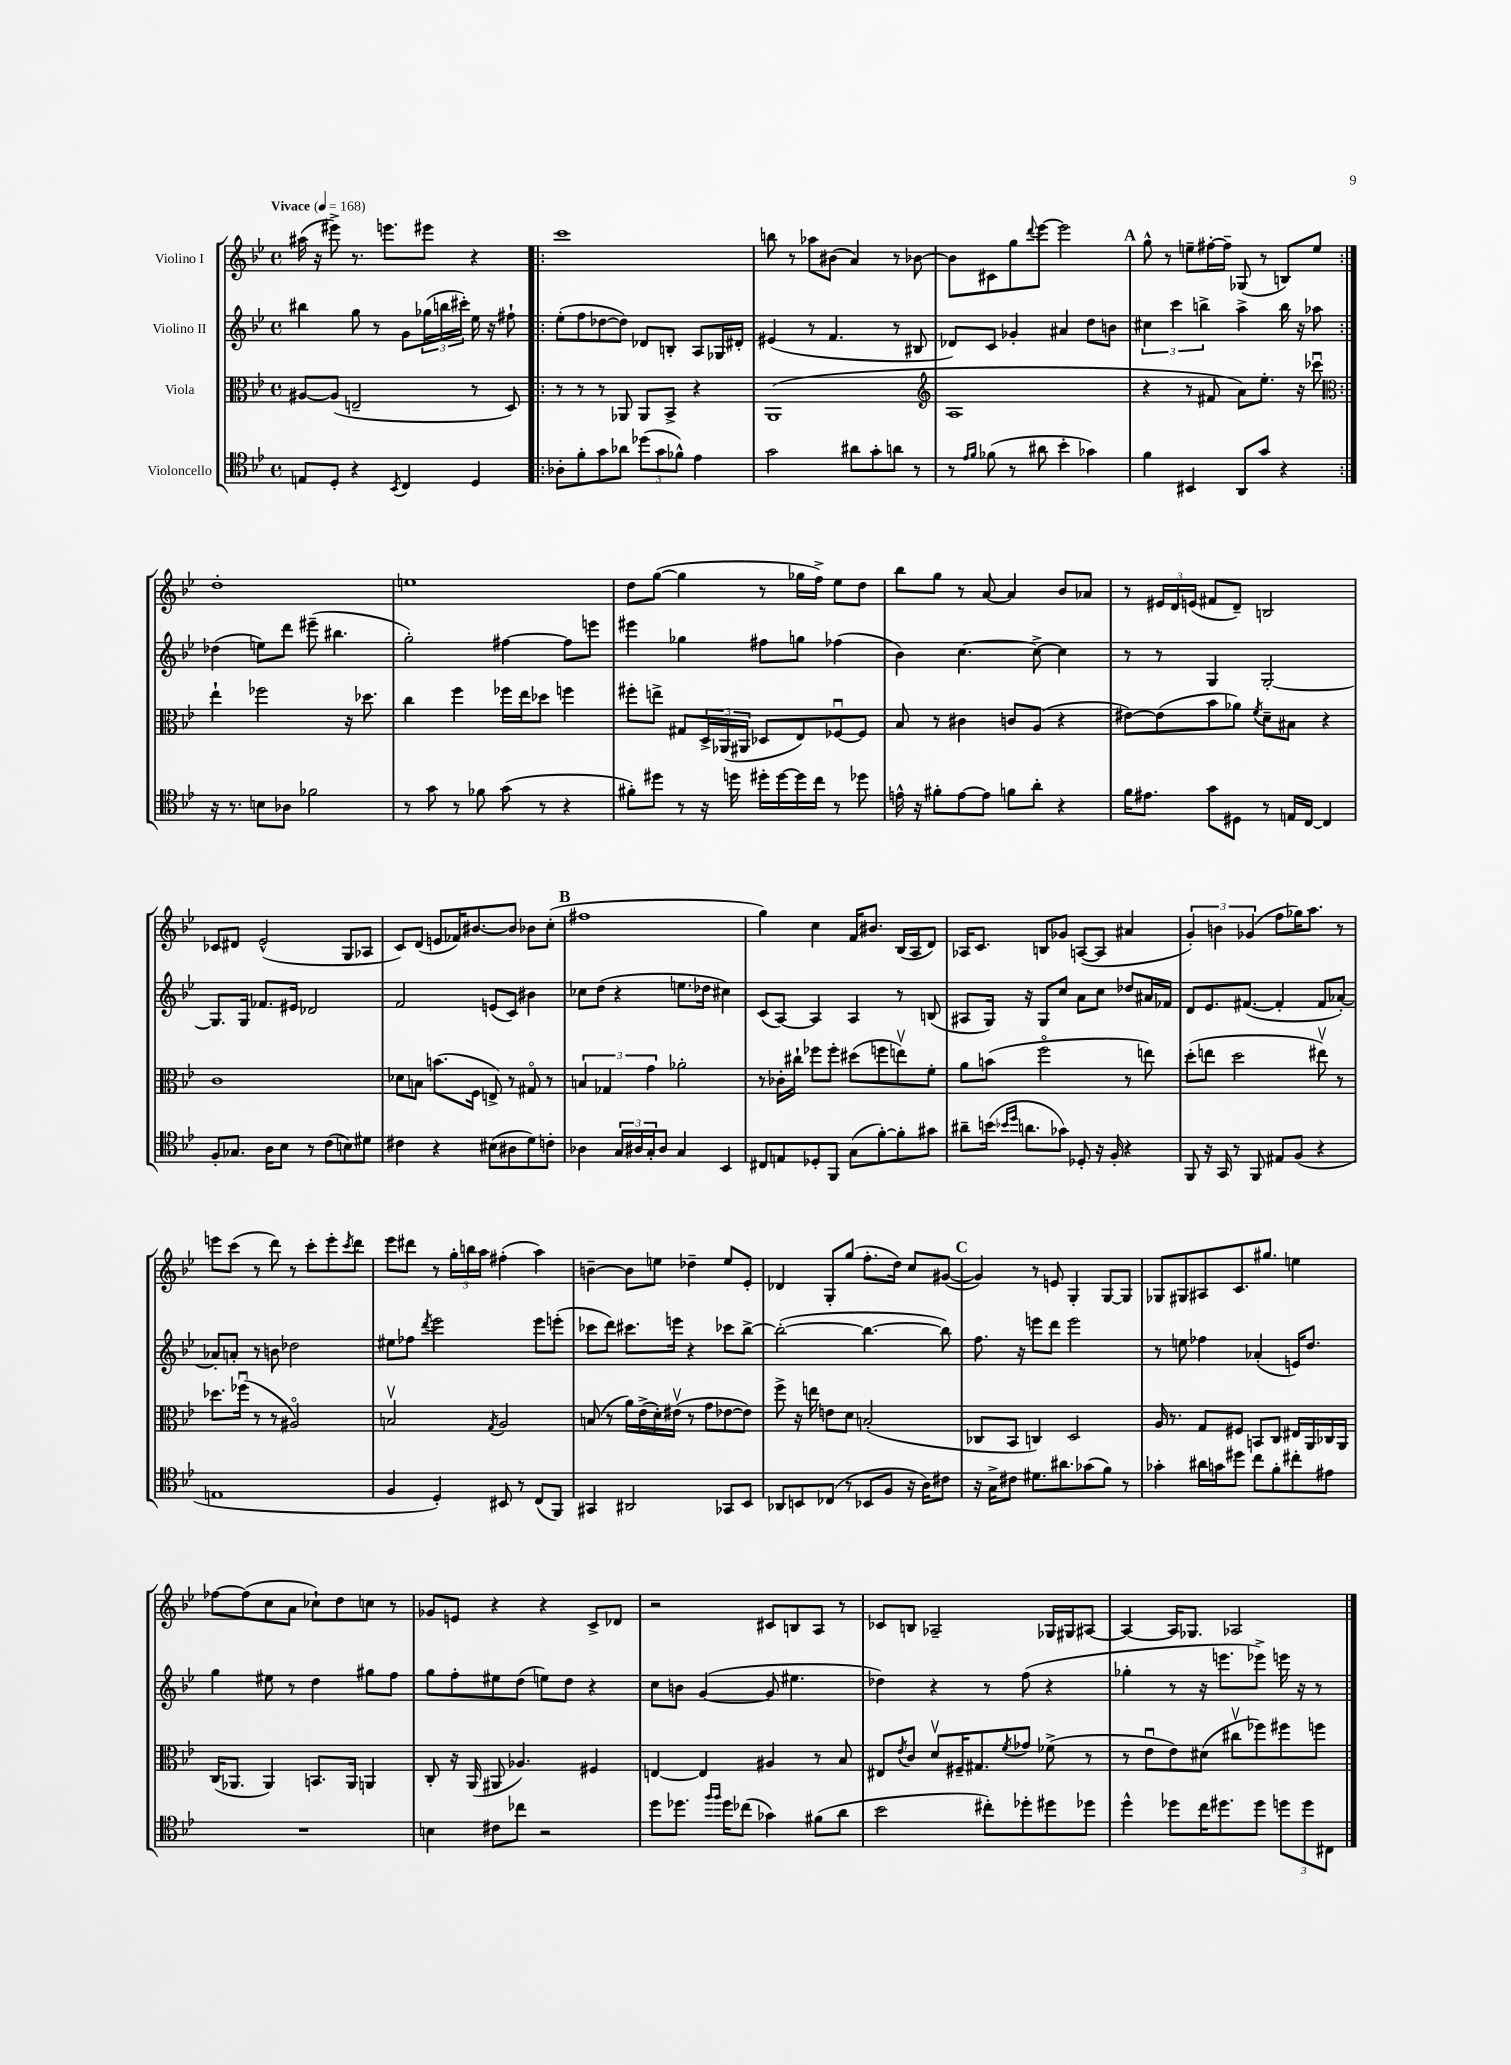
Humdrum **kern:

**kern	**kern	**kern	**kern
*staff4	*staff3	*staff2	*staff1
*clefC4	*clefC3	*clefG2	*clefG2
*k[b-e-]	*k[b-e-]	*k[b-e-]	*k[b-e-]
*M4/4	*M4/4	*M4/4	*M4/4
*met(c)	*met(c)	*met(c)	*met(c)
*MM168	*MM168	*MM168	*MM168
8E/L	[8A#/L	4bb#\	(16aa#\
.	.	.	16r
8D'/J	(8A#/]J	.	8eee#^\)
4r	2E~/	8gg\	8.r
.	.	8r	.
.	.	.	8.eee\L
8qBB-/	.	.	.
4C/	.	8g\L	.
.	.	(24gg-\L	8eee#\J
.	.	24bb\	.
.	.	24ccc#'\JJ)	.
4D/	8r	16ee-\	4r
.	.	16r	.
.	8D/)	8ff#`\	.
=!|:	=!|:	=!|:	=!|:
8A-'\L	8r	(8ee-'\L	1ccc
8f'\	8r	8ff\	.
8g\	8r	[8dd-\	.
8a-\J	8AA-/	8dd-\]J)	.
(12dd-\L	8AA-/L	8d-/L	.
12g\	.	.	.
.	8BB-^/J	8B'/J	.
12f-^^\J)	.	.	.
4e-\	4r	8A/L	.
.	.	16G-/L	.
.	.	16d#'/JJ	.
=	=	=	=
2g\	(1AA	(4e#/	8bb\
.	.	.	8r
.	.	8r	8aa-\L
.	.	4.f/	(8b#\J
8a#\L	.	.	4a/)
8g'\	.	.	.
8a\J	.	8r	8r
8r	.	8B#/	[8b-\
=	=	=	=
*	*clefG2	*	*
8r	1A	8d-/L)	8b-\]L
16qqe-/LL	.	.	.
16qqf/JJ	.	.	.
(8f-\	.	8c/J	8c#\
8r	.	4g-'/	8gg\
.	.	.	8qqddd/
8a#\	.	.	[8eee-\J
4b-'\	.	4a#/	2eee-\]
4g-\)	.	8dd\L	.
.	.	8b\J	.
=	=	=	=
4f\	4r	6cc#\	8gg^^\
.	.	.	8r
.	.	6ccc\	.
4BB#/	8r	.	8ee~\L
.	.	6bb^\	.
.	8f#/	.	[16ff#'\L
.	.	.	16ff#~\]JJ
8AA/L	8a\L)	4aa^\	(8G-/
8g/J	8.ee-'\J	.	8r
4r	.	16bb\	8B/L)
.	16r	16r	.
.	8ccc-u\	8aa-\	8ee/J
=:|!	=:|!	=:|!	=:|!
*	*clefC3	*	*
16r	4ee-`\	(4dd-\	1dd'
8.r	.	.	.
8B\L	2ff-\	8ee\L)	.
8A-\J	.	8ddd\J	.
2f-\	.	(8eee#~\	.
.	.	4.bb#\	.
.	16r	.	.
.	8.dd-\	.	.
=	=	=	=
8r	4cc\	2gg'\)	1ee
8g\	.	.	.
8r	4ff\	.	.
8f-\	.	.	.
(8g\	16ff-\LL	[4ff#\	.
.	16ee-\J	.	.
8r	8dd-\J	.	.
4r	4ff\	8ff#\]L	.
.	.	8eee\J	.
=	=	=	=
8f#'\L)	8ff#'\L	4eee#\	8dd\L
8dd#\J	8ee^\J	.	([8gg\J
8r	8G#/L	4gg-\	4gg\]
16r	24D^/L	.	.
.	(24AA-/	.	.
16dd\	.	.	.
.	24AA#/JJ	.	.
16dd#'\LL	8D-/L	8ff#\L	8r
[16dd#\	.	.	.
16dd#\]	8E-/)	8gg\J	16gg-\LL
16cc\JJ	.	.	16ff^\JJ)
8r	[8F-u/	(4ff-\	8ee-\L
8dd-\	8F-/]J	.	8dd\J
=	=	=	=
16e^^\	8B-/	4b-\)	8bb-\L
16r	.	.	.
8f#'\L	8r	.	8gg\J
[8e\	4c#\	[4.cc\	8r
8e\]J	.	.	[8a/
8f\L	8c/L	.	4a/]
8a'\J	(8A/J	8cc^\_	.
4r	4r	4cc\]	8b-/L
.	.	.	8a-/J
=	=	=	=
16f\LK	[8e#\L)	8r	8r
8.e#\J	.	.	.
.	(8e#\]	8r	24e#/LL
.	.	.	24d/
.	.	.	(24e/JJ
8g\L	8b-\	4G/	8f#/L
8D#\J	8a-\J)	.	8d~/J)
.	8qf/	.	.
8r	8d~\L	[2G'/	2B/
16E/LL	8B#\J	.	.
[16C/JJ	.	.	.
4C/]	4r	.	.
=	=	=	=
8F'/L	1c	8.G/]L	8c-/L
8.G-/J	.	.	8d#/J
.	.	16G/Jk	.
.	.	8.f-/L	(2e-^^/
16A\LK	.	.	.
8B-\J	.	.	.
.	.	16e#/Jk	.
8r	.	2d-/	.
(8c\L	.	.	.
8B\)	.	.	8G/L
8d#\J	.	.	8A-/J
=	=	=	=
4c#\	8d-\L	2f/	8c/L)
.	8B\J	.	(8d/J
4r	(8.b\L	.	8e/L
.	.	.	16f-/K)
.	16F\Jk	.	[8.b#/
(8B#\L	8E^/)	(8e/L	.
8A#\	8r	8c/J)	8b#/]J
8d\)	8G#o/	4b#\	8b-\L
8c'\J	8r	.	(8cc'\J
=	=	=	=
4A-\	6B/	8cc-\L	1ff#
.	.	(8dd\J	.
.	6G-/	.	.
24G/LL	.	4r	.
24A#/	.	.	.
24G'/J	6g\	.	.
8A#/J	.	.	.
4G/	2a-'\	8.ee\L	.
.	.	16dd-\Jk	.
4BB-/	.	4cc#\)	.
=	=	=	=
8C#/L	8r	(8c/L	4gg\)
8E/	16c-'\LL	[8A/J)	.
.	16cc#`\JJ	.	.
8D-'/	8ff-\L	4A/]	4cc\
8FF/J	8ff-'\J	.	.
(8G\L	(8dd#\L	4A/	16f/LK
.	.	.	8.b#/J
[8f'\)	8ff\	.	.
8f'\]	8eev\)	8r	(16B-/LL
.	.	.	16A/J
8g#\J	8f'\J	(8B/	8d/J)
=	=	=	=
8a#~\L	8a\L	8A#/L	16A-/LK
.	.	.	8.c/J
(16b\Jk	(8b\J	16G/Jk)	.
16qqb-/LL	.	.	.
16qqdd/JJ	.	.	.
8.a\L	.	16r	.
.	2ffo\	8G/L	8B/L
8g-\J)	.	8cc/J	8g-/J
8D-'/	.	8a\L	([8A/L
16r	.	8cc\J	8A/]J
16F'/	.	.	.
4r	8r	8dd-/L	4a#/
.	8ee\)	16a#/L	.
.	.	16f-/JJ	.
=	=	=	=
8FF/	(8dd'\L	8d/L	6g'/)
16r	8ee\J	8.e-/	.
.	.	.	6b\
16GG/	.	.	.
8r	2dd\	.	.
.	.	([8.f#/J	.
.	.	.	(6g-/
8FF/	.	.	.
8E#/L	.	4f#'/]	8ff\L
(8F/J	.	.	16gg-\K)
.	.	.	8.aa\J
4r	8ee#v\)	8f#/L	.
.	8r	[8a-'/J)	8r
=	=	=	=
1E	8.dd-\L	8a-'/]L	8eee\L
.	.	8a'/J	(8ccc\J
.	(16ff-u\Jk	.	.
.	8r	8r	8r
.	8r	8b\	8ddd\)
.	2A#o/)	2dd-\	8r
.	.	.	8ccc'\L
.	.	.	8eee'\
.	.	.	8qccc/
.	.	.	8ddd\J
=	=	=	=
4F/	2Bv/	8ee#\L	8eee-\L
.	.	8ff-\J	8ddd#\J
.	.	8qddd/	.
4D'/)	.	2eee-\	8r
.	.	.	24gg'\LL
.	.	.	24bb\
.	.	.	24aa\JJ
.	8qG/	.	.
8BB#/	2A/	.	(4ff#'\
8r	.	.	.
(8C/L	.	8eee-\L	4aa\)
8FF/J)	.	(8eee'\J	.
=	=	=	=
4GG#/	(8B/	8ccc-\L	[4b~\
.	8r	8ddd\J)	.
2AA#/	16a\LL)	8.ccc#\L	8b\]L
.	(16e-^\	.	.
.	16d'\)	.	8ee\J
.	(16e#v\JJ	16eee\Jk	.
.	8r	4r	4dd-~\
.	8g\L	.	.
8GG-/L	[8e-\	8ccc-\L	8ee/L
8BB-/J	8e-\]J)	[8bb-^\J	8e-'/J
=	=	=	=
8AA-/L	8ff^\	(2bb-'\_	4d-/
8BB/	16r	.	.
.	16ee\	.	.
(8C-/J	8e\L	.	8G'/L
8r	8d\J	.	(8gg/J
8BB-/L	(2B'/	4.bb-\_	8.ff'\L
8F/J	.	.	.
.	.	.	16dd\Jk)
16r	.	.	8cc/L
16A\LK)	.	.	.
8c#\J	.	8bb-\])	([8g#/J
=	=	=	=
16r	8C-/L	8.ff\	4g#/])
16G^\LK	.	.	.
8c#\J	8BB-/J	.	.
.	.	16r	.
8.d#\L	4C/)	8eee\L	8r
.	.	8ddd\J	8e/
8.a#\	.	.	.
.	2D/	2eee\	4G'/
(8g-\	.	.	.
8f\J)	.	.	[8G/L
8r	.	.	8G/]J
=	=	=	=
4g-'\	16A/	8r	8G-/L
.	8.r	.	.
.	.	8ee\	8G#/
16a#\LL	8G/L	4ff-\	8A#/
16g\J	.	.	.
8dd#\J	8F#/J	.	8.c/
8cc\L	8BB/L	(4a-'/	.
.	.	.	8.gg#/J
8f'\	8C/J	.	.
8cc#'\	16E#/LL	16e/LK)	4ee\
.	16AA/	8.dd/J	.
8e#\J	16C-/	.	.
.	16AA/JJ	.	.
=	=	=	=
1r	(16C/LK	4gg\	[8ff-\L
.	8.AA-/J	.	.
.	.	.	(8ff-\]
.	4AA-/)	8ee#\	8cc\
.	.	8r	8a\J
.	8.BB/L	4dd\	8cc-`\L)
.	.	.	8dd\
.	16AA-/Jk	.	.
.	4AA/	8gg#\L	8cc\J
.	.	8ff\J	8r
=	=	=	=
4B\	8C'/	8gg\L	8g-/L
.	16r	8ff'\	8e/J
.	(16AA/	.	.
8c#\L	8AA#/	8ee#\	4r
8cc-\J	4.A-/)	(8dd\J	.
2r	.	8ee\L)	4r
.	.	8dd\J	.
.	4F#/	4r	8c^/L
.	.	.	8d-/J
=	=	=	=
8dd\L	[4E/	8cc\L	2r
8.dd-\J	.	8b\J	.
.	4E/]	([4g/	.
16qqff/LL	.	.	.
16qqff/JJ	.	.	.
16dd-\LK	.	.	.
(8cc-\J	.	.	.
4g-\)	4A#/	8g/]	8c#/L
.	.	4.ee#\	8B/
(8f#\L	8r	.	8A/J
8a\J	8B-/	.	8r
=	=	=	=
2b-\	8E#/L	4dd-\)	8c-/L
.	8qe-/	.	.
.	8c/J	.	8B/J
.	8dv/L	4r	2A-~/
.	16F#~/K	.	.
.	8.G#/	.	.
8cc#'\L)	.	8r	.
.	8qf/	.	.
8dd-'\	8g-/J	(8ff\	.
8dd#\	(8f-^\	4r	16G-/LL
.	.	.	16G#/J
8dd-\J	8r	.	[8A#/J
=	=	=	=
4dd^^\	8r	4gg-'\	4A#/_
.	8e-u\L	.	.
8dd-\L	8e-\)	8r	16A#/]LK
.	.	.	8.G-/J
16cc\K	(8d#\J	16r	.
8.dd#\	.	8.eee\L	.
.	8cc#v\L	.	2A-/
8dd#\J	8ff-\)	8eee-^\J)	.
12dd\L	8ff#\	16eee\	.
.	.	16r	.
12dd\	.	.	.
.	8ff\J	8r	.
12C#\J	.	.	.
==	==	==	==
*-	*-	*-	*-
